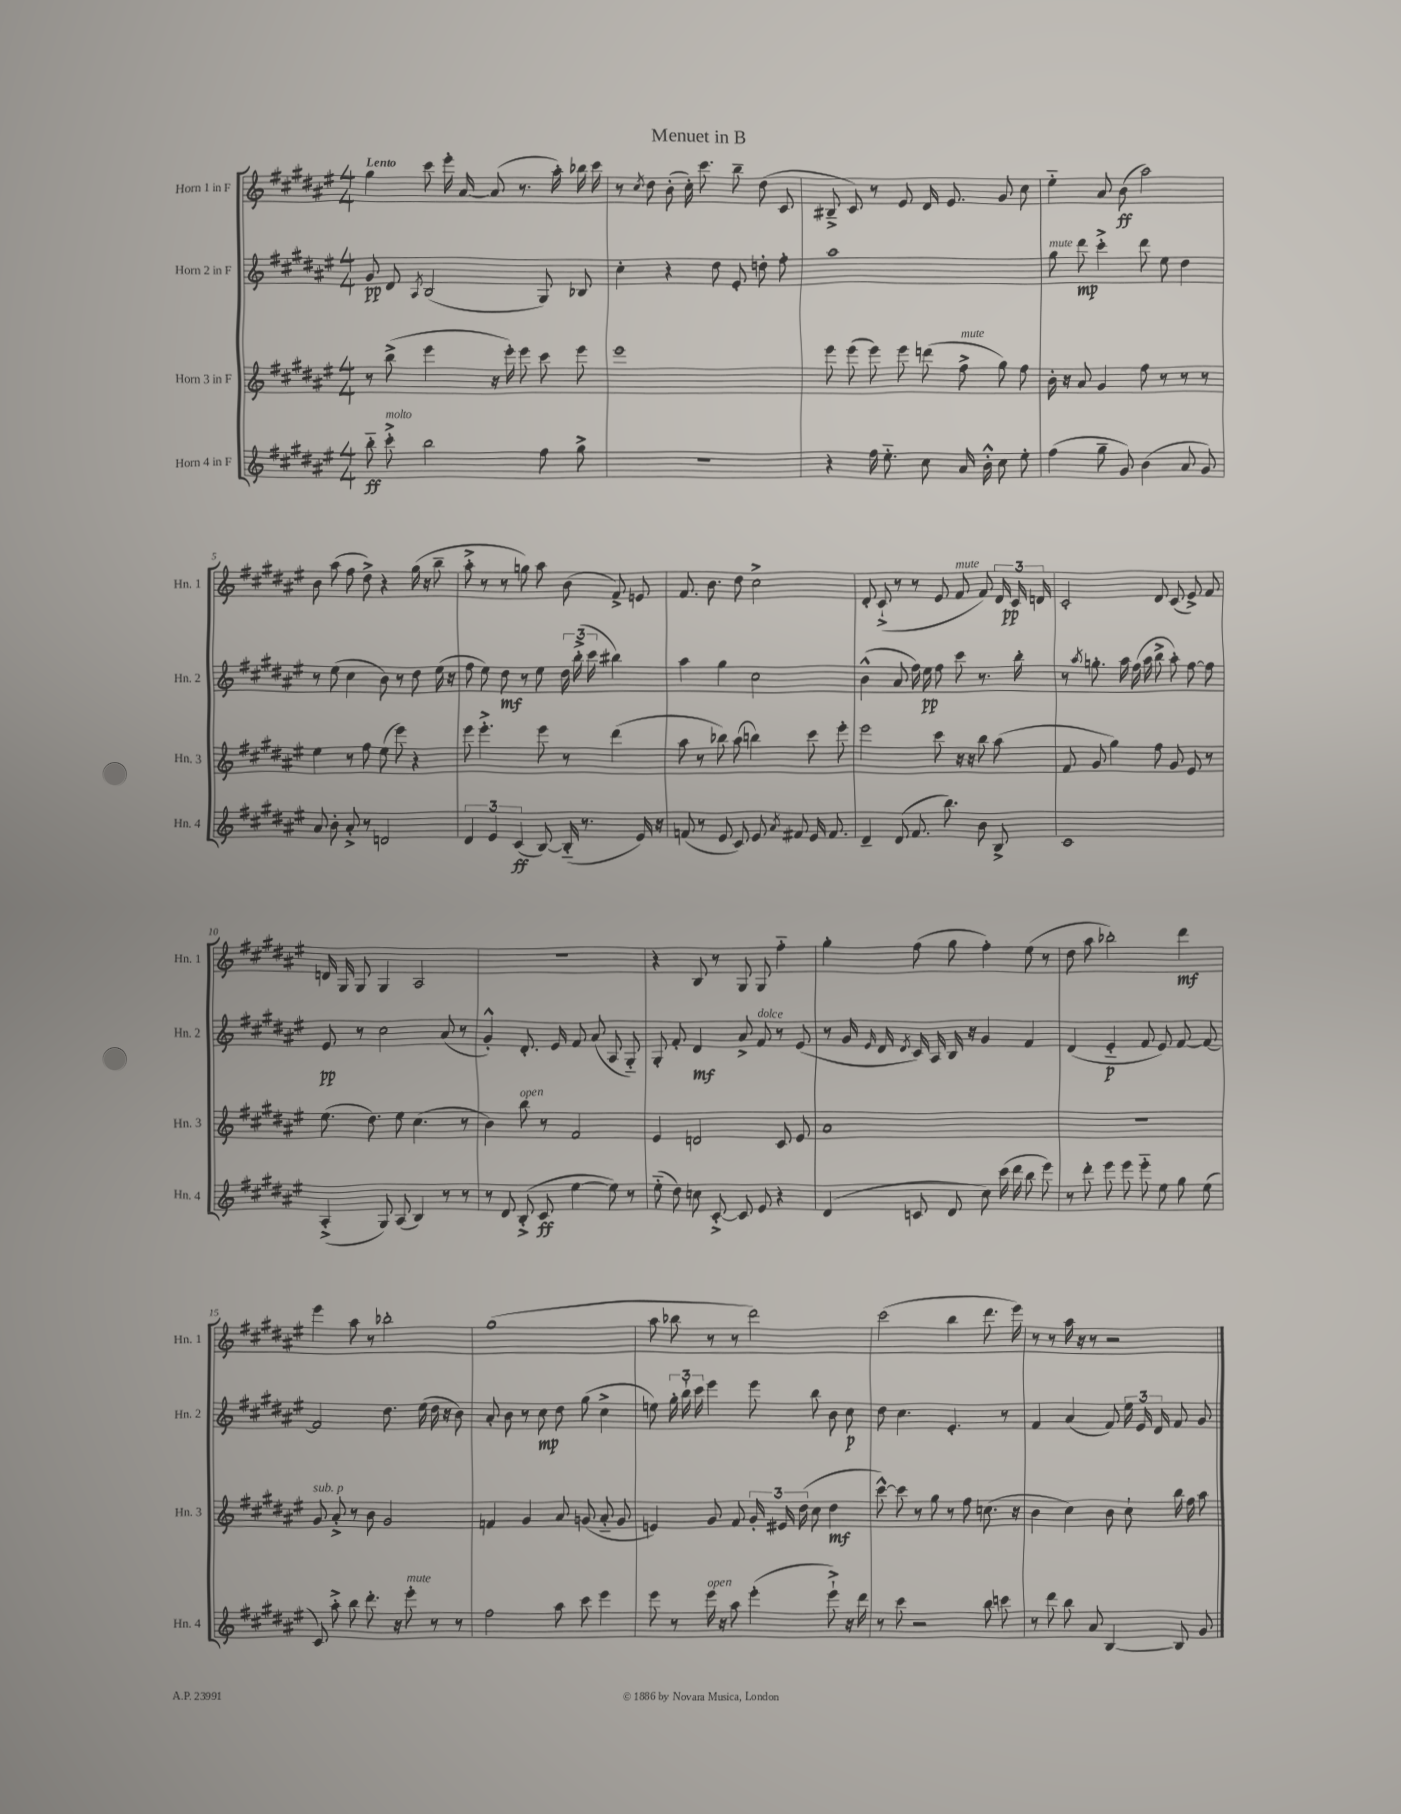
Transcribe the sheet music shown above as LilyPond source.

\header { title = "Menuet in B" }
<<
\new StaffGroup <<
\new Staff = "s0" \with { instrumentName = "Horn 1 in F" shortInstrumentName = "Hn. 1" } {
    \clef treble \key fis \major \numericTimeSignature \time 4/4 \tempo "Lento"
    \autoBeamOff gis''4 cis'''8 eis'''16-. ais'16~ ais'8( r8. ais''16-.) bes''16 cis'''16 |
    r8 \acciaccatura { cis''8 } dis''8 b'8-.( cis''16-.) cis'''8. b''8-- dis''8( cis'8 |
    bis8---> cis'8) r8 eis'8 dis'16 eis'8. gis'8 cis''8 |
    eis''4-_ ais'8 b'8\ff( ais''2) |
    b'8 ais''8( fis''8 dis''8->) r4 gis''16( r16 b''8-- |
    ais''8-.-> r8 r8 g''8) ais''8 b'8( fis'8->) e'8 |
    fis'8. b'8. dis''8 cis''2-> |
    dis'8-. cis'8-!->( r8 r8 eis'8 fis'8^\markup { \italic "mute" } fis'8) \tuplet 3/2 { dis'16 cis'16\pp d'16 } |
    cis'2-. dis'8 cis'8( eis'8->) fis'8 |
    d'16 gis16 gis8 gis4 ais2 |
    R1 |
    r4 b8 r8 gis8 gis8 fis''4-_ |
    gis''4-. fis''8( gis''8 fis''4-.) eis''8( r8 |
    dis''8 ais''8 bes''2-.) dis'''4\mf |
    eis'''4 ais''8 r8 bes''2-. |
    gis''1( |
    ais''8 bes''8 r8 r8 dis'''2) |
    cis'''2( b''4 dis'''8. eis'''16) |
    r8 r8 ais''16 r16 r8 r2 \bar "|." |
}
\new Staff = "s1" \with { instrumentName = "Horn 2 in F" shortInstrumentName = "Hn. 2" } {
    \clef treble \key fis \major \numericTimeSignature \time 4/4
    \autoBeamOff gis'8\pp dis'8 \acciaccatura { ais8 } b2( gis8) bes8 |
    cis''4-. r4 dis''8 eis'8-. d''8-. fis''8-. |
    ais''1 |
    gis''8^\markup { \italic "mute" } dis'''8\mp cis'''4-.-> dis'''8 eis''8 dis''4 |
    r8 eis''8( cis''4 b'8) r8 dis''8 eis''16( r16 |
    fis''8 eis''8) dis''8\mf r8 eis''8 \tuplet 3/2 { dis''16 b''16-.->( cis'''16 } bis''4) |
    ais''4 gis''4 cis''2 |
    b'4-^( ais'8 fis''16) eis''16\pp fis''8 cis'''8 r8. b''16-. |
    r8 \acciaccatura { ais''8 } g''8.-. ais''16 fis''16( ais''16 b''8-> ais''8-.) fis''8~ fis''8 |
    eis'8\pp r8 cis''2 ais'8( r8 |
    gis'4-.-^) dis'8.-. eis'16 fis'8 ais'8( ais8 gis8-_) |
    gis8-. fis'8-. dis'4\mf ais'8-> fis'8^\markup { \italic "dolce" } r8 eis'8( |
    r8 gis'16 \grace { eis'16 } dis'16 \acciaccatura { dis'8 } cis'16) ais16 b16 r16 gis'4 fis'4 |
    dis'4( eis'4-_\p fis'8 eis'8) fis'8~ fis'8~ |
    fis'2 dis''8. eis''16( dis''16 r16 b'8) |
    ais'8-. b'8 r8 cis''8\mp dis''8 gis''8( cis''4-> |
    e''8) \tuplet 3/2 { gis''16-. b''16-! cis'''16 } eis'''4 eis'''8 b''8 b'8 cis''8\p |
    dis''8 cis''4. eis'4.-. r8 |
    fis'4 ais'4( fis'8) \tuplet 3/2 { eis''16 eis'16 dis'16 } fis'8 gis'8 \bar "|." |
}
\new Staff = "s2" \with { instrumentName = "Horn 3 in F" shortInstrumentName = "Hn. 3" } {
    \clef treble \key fis \major \numericTimeSignature \time 4/4
    \autoBeamOff r8 b''8->( eis'''4 r16 eis'''16-.) eis'''8 cis'''8 eis'''8 |
    eis'''1 |
    eis'''8 eis'''8( eis'''8) eis'''8 d'''8( fis''8->^\markup { \italic "mute" } gis''8) fis''8 |
    b'16-. r16 ais'8 gis'4 fis''8 r8 r8 r8 |
    eis''4 r8 fis''8 eis''8( eis'''8) r4 |
    eis'''8 eis'''4.-.-> eis'''8 r8 dis'''4( |
    ais''8 r8 bes''8) ais''8( b''4) cis'''8 eis'''8-. |
    eis'''2 cis'''8 r16 r16 b''8 ais''8( |
    fis'8 gis'8 gis''4) fis''8 gis'8 eis'8 r8 |
    eis''8.( dis''8.) eis''8 cis''4.( r8 |
    b'4) b''8^\markup { \italic "open" } r8 fis'2 |
    eis'4 d'2 cis'8 eis'8 |
    ais'1 |
    R1 |
    gis'8^\markup { \italic "sub. p" } ais'8-.-> r8 b'8 gis'2 |
    f'4 gis'4 ais'8 g'8( ais'8-_ g'8 |
    e'4) gis'8 fis'8 \tuplet 3/2 { gis'16-. eis'16 dis''16( } cis''8 dis''4\mf |
    cis'''8~-^) cis'''8 r8 gis''8 r8 fis''8 c''8.( r16 |
    b'4 cis''4) b'8 cis''8-! b''16 fis''16 ais''8 \bar "|." |
}
\new Staff = "s3" \with { instrumentName = "Horn 4 in F" shortInstrumentName = "Hn. 4" } {
    \clef treble \key fis \major \numericTimeSignature \time 4/4
    \autoBeamOff b''8-_\ff cis'''8-.->^\markup { \italic "molto" } b''2 fis''8 gis''8-> |
    R1 |
    r4 fis''16 eis''8.-_ cis''8 ais'16 b'16-.-^ cis''8 eis''8-. |
    fis''4( gis''8-- gis'8) b'4( ais'8 gis'8) |
    ais'8 b'8-. ais'8-.-> r8 d'2 |
    \tuplet 3/2 { dis'4 eis'4 cis'4\ff( } b8~) b16-_( r8. eis'16) r16 |
    f'8( r8 eis'8 cis'8) eis'8 \acciaccatura { ais'8 } fis'8 eis'16 fis'8. |
    dis'4-- dis'8( fis'8. b''8.) b'8 b8-> |
    cis'1 |
    ais4-.->( gis8) ais8( b4) r8 r8 |
    r8 dis'8 b8-.->( cis'8\ff eis''4~ eis''8) r8 |
    eis''8-_( dis''8) c''8 cis'8~-.-> cis'8 eis'8 r4 |
    dis'4( c'8 dis'8 cis''8) cis'''16( dis'''16 b''8 eis'''8) |
    r8 dis'''8-. eis'''8 eis'''8 eis'''8-_ eis''8 gis''8 eis''8( |
    cis'8) ais''8-.-> b''8 dis'''8.-. r16 eis'''8-.^\markup { \italic "mute" } r8 r8 |
    fis''2 ais''8 cis'''8 eis'''4 |
    eis'''8 r8 eis'''16^\markup { \italic "open" } r16 ais''8 eis'''4-.( eis'''8-!->) r16 dis'''16 |
    r8 cis'''8 r2 b''8 c'''8 |
    r8 dis'''8 b''8 ais'8 b4~ b8 gis'8 \bar "|." |
}
>>
>>
